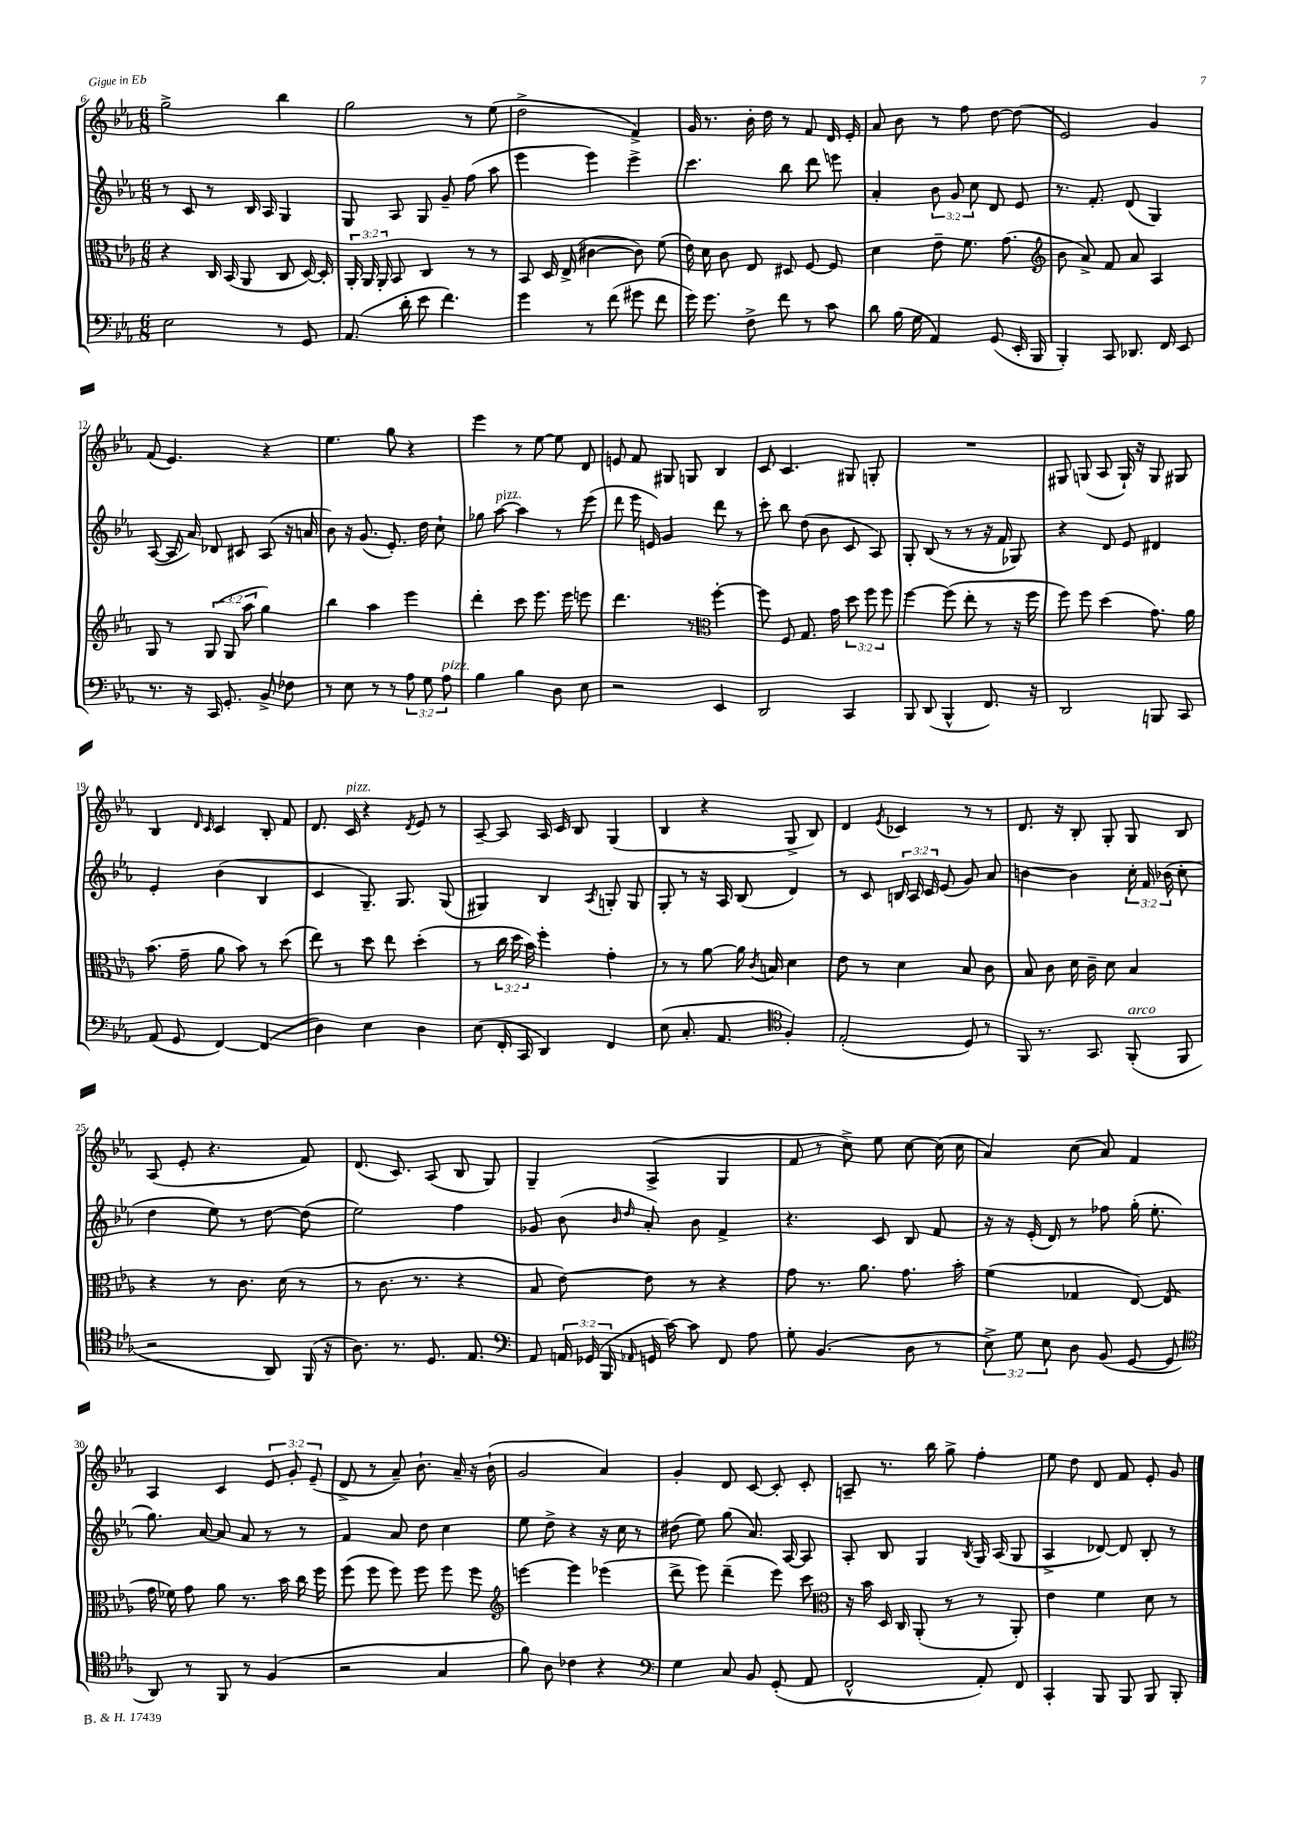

**kern	**kern	**kern	**kern
*staff4	*staff3	*staff2	*staff1
*clefF4	*clefC3	*clefG2	*clefG2
*k[b-e-a-]	*k[b-e-a-]	*k[b-e-a-]	*k[b-e-a-]
*M6/8	*M6/8	*M6/8	*M6/8
2E-	4r	8r	2gg^
.	.	8c	.
.	16C	8r	.
.	(16BB-	.	.
.	8AA-	16B-	.
.	.	16A-	.
8r	8C	4G	4bb-
8GG	[16D)	.	.
.	16D']	.	.
=	=	=	=
(8.AA-	24AA-'	8G	2gg
.	24AA-	.	.
.	24AA-'	.	.
.	8BB-	8A-	.
16d'	.	.	.
8e-	4C	8G	.
4.f)	.	8g~	.
.	8r	(8ff	8r
.	8r	8aa-	(8ee-
=	=	=	=
4g	8BB-	4eee-	2dd^
.	16D	.	.
.	(16E-^	.	.
8r	[4c#	4eee-)	.
(8f	.	.	.
8g#	8c#])	4eee-^	4f^)
8f	(8f	.	.
=	=	=	=
16g)	16e-)	4.ccc	16g
8.g	16d	.	8.r
.	8c	.	.
8F^	8E-	.	16b-'
.	.	.	16dd
8f	8D#	8bb-	8r
8r	[8F	8ddd	8f
8c	8F]	8eee	16d
.	.	.	16e-'
=	=	=	=
8d	4d	4a-'	8a-
(16B-	.	.	8b-
16G	.	.	.
4AA-)	8e-~	12b-	8r
.	.	12g	.
.	8.f	.	8ff
.	.	12cc	.
(8GG	.	8d	[8dd
.	(8.g	.	.
16EE-'	.	8e-	(8dd]
16BBB-	.	.	.
=	=	=	=
*	*clefG2	*	*
4BBB-')	8b-	8.r	2e-)
.	8a-^)	.	.
.	.	8.f'	.
8CC	8f	.	.
8.DD-	8a-	(8d	.
.	4A-	4G)	4g
16FF	.	.	.
8EE-	.	.	.
=	=	=	=
8.r	8G	([8A-	(8f
.	8r	16A-]	4.e-)
16r	.	16a-)	.
16CC	(12G	8d-	.
8.GG'	.	.	.
.	12G	.	.
.	.	8c#	.
.	12aa-	.	.
8BB-^	4gg)	(8A-	4r
8F-	.	16r	.
.	.	16a	.
=	=	=	=
8r	4bb-	8b-)	4.ee-
8E-	.	16r	.
.	.	(8.g	.
8r	4aa-	.	.
8r	.	8.e-')	8gg
12A-	4eee-	.	4r
.	.	16dd	.
12G	.	.	.
.	.	8cc`	.
12A-	.	.	.
=	=	=	=
4B-	4ddd'	8gg-	4eee-
.	.	[8aa-	.
4B-	8ccc	4aa-]	8r
.	8.eee-	.	[8ee-
8D	.	8r	8ee-]
.	16eee-	.	.
8E-	8eee	(8eee-	8d
=	=	=	=
2r	4.ddd	8ddd	8e
.	.	16eee-	8f
.	.	16e)	.
.	.	4g	8G#
.	8r	.	8G
*	*clefC3	*	*
4EE-	[4ff'	8ddd	4B-
.	.	8r	.
=	=	=	=
2DD	8ff]	8ccc'	8c
.	8F	8bb-	4.c
.	8.G	(8dd	.
.	.	8b-	.
.	16g	.	.
4CC	12dd	8c	8G#
.	12ff	.	.
.	.	8A-)	8G'
.	12ff	.	.
=	=	=	=
8BBB-	[4ff	8G'	2.r
(8DD	.	(8B-	.
4BBB-^^	(8ff]	8r	.
.	8ee-'	8r	.
8.FF)	8r	16r	.
.	.	16f	.
.	16r	8G-)	.
16r	16ff	.	.
=	=	=	=
2DD	8ff)	4r	8G#
.	8ff	.	(8G
.	(4dd	8d	8A-
.	.	8e-	16G`)
.	.	.	16r
8BBB	8.g)	4d#	8G
8CC	.	.	8G#
.	16a-	.	.
=	=	=	=
(8AA-	(8.b-	4e-'	4B-
8GG	.	.	.
.	16g~	.	.
.	.	.	16qqd
.	.	.	16qqc
[4FF)	8a-	(4b-	4c
.	8b-)	.	.
(4FF]	8r	4B-	8B-'
.	(8dd	.	8f
=	=	=	=
4D)	8ee-)	4c	8.d
.	8r	.	.
.	.	.	16c
4E-	8dd	8.G~)	4r
.	8ee-	.	.
.	.	8.G	.
.	.	.	8qd
4D	(4dd'	.	8e-
.	.	(8G	8r
=	=	=	=
(8E-	8r	4G#)	[8A-~
16FF'	24cc	.	8A-]
.	24dd	.	.
16CC	.	.	.
.	24b-)	.	.
4DD)	4ff'	4B-	16A-
.	.	.	16c
.	.	.	8B-
.	.	8qA-	.
4FF	4g'	8G'	(4G
.	.	8G	.
=	=	=	=
(8E-	8r	8G'	4B-
8.C'	8r	8r	.
.	[8a-	16r	4r
8.AA-	.	16A-	.
.	16a-]	(8B-	.
.	8qc	.	.
.	16B	.	.
*clefC4	*	*	*
4F')	4d	4d)	8G^
.	.	.	8B-)
=	=	=	=
(2E-'	8e-	8r	4d
.	8r	8c	.
.	.	.	8qe-
.	4d	24B	4c-
.	.	24A-	.
.	.	24c	.
.	.	(8e-	.
8D)	8B-	8g)	8r
8r	8c	8a-	8r
=	=	=	=
8FF	8B-	[4b	8.d
8.r	8c	.	.
.	.	.	16r
.	16d	4b]	8B-'
8.GG	16c~	.	.
.	8d	.	8G'
(8FF'	4B-	24cc'	8G
.	.	24f	.
.	.	(24b-	.
8FF	.	8cc'	8B-
=	=	=	=
2r	4r	4dd	(8A-
.	.	.	8e-'
.	8r	8ee-)	4.r
.	8.c	8r	.
8AA-)	.	[8dd	.
.	(16d	.	.
(16FF	8r	(8dd]	8f)
16r	.	.	.
=	=	=	=
8.A-)	8r	2ee-)	(8.d
.	8.c	.	.
8.r	.	.	8.c)
.	8.r	.	.
8.D	.	.	(8A-
.	4r	4ff	8B-
8.E-	.	.	.
.	.	.	8G)
=	=	=	=
*clefF4	*	*	*
8AA-	8B-	8g-	4G~
24AA	[8e-)	(8b-	.
(24GG-	.	.	.
24BBB-	.	.	.
.	.	16qqb-	.
16qqAA-	.	16qqdd	.
16GG	8e-]	8a-')	(4A-^
[16c)	.	.	.
8c]	8r	8b-	.
8FF	4r	4f^	4G
8A-	.	.	.
=	=	=	=
8G'	8g	4.r	8f
(4.BB-	8.r	.	8r
.	.	.	8cc^)
.	8.a-	.	.
.	.	8c	8ee-
8D	8.g	8B-	[8cc
8r	.	8f	(16cc]
.	16b-'	.	16cc
=	=	=	=
12E-^)	(4f	16r	4a-)
.	.	16r	.
12G	.	.	.
.	.	(16e-'	.
12E-	.	.	.
.	.	16d)	.
8D	4G-	8r	(8cc
(8BB-	.	8ff-	8a-)
[8GG	[8E-)	(16gg'	4f
.	.	8.ee-'	.
8GG]	(8E-]	.	.
=	=	=	=
*clefC4	*	*	*
8AA-)	16g	8.gg)	4A-
.	16f-)	.	.
8r	8g	.	.
.	.	[16a-	.
8FF	8a-	8a-]	4c
8r	8.r	8a-	.
(4F	.	8r	12e-
.	16b-	.	.
.	.	.	12g'
.	16cc	8r	.
.	.	.	(12e-~
.	16ff	.	.
=	=	=	=
2r	(8ff	4f	8d^
.	8ff	.	8r
.	8ff)	8a-	8a-~)
.	8ff	8dd	8.b-`
4G	8ff	4cc	.
.	.	.	16a-~
.	8ff	.	16r
.	.	.	(16b-`
=	=	=	=
*	*clefG2	*	*
8f)	[4eee	8ee-	2g
8A-	.	8dd^	.
4c-	4eee]	4r	.
4r	(4eee-	16r	4a-)
.	.	16cc	.
.	.	8r	.
=	=	=	=
*clefF4	*	*	*
4G	8ddd^	(8dd#	4g'
.	8eee-)	8ee-)	.
8C	(4ddd~	(8gg	8d
8BB-	.	8.a-)	[8c
(8GG'	8eee-)	.	8c']
.	.	[16A-	.
8AA-	8ccc	8A-]	8c'
=	=	=	=
*	*clefC3	*	*
2FF^^	16r	8A-'	8A~
.	16b-	.	.
.	16D	8B-	8.r
.	16C	.	.
.	(8AA-'	4G	.
.	.	.	16bb-
.	8r	.	8gg^
.	.	8qB-	.
8AA-')	8r	16G	4ff'
.	.	(16A-	.
8FF	8AA-')	8G	.
=	=	=	=
4CC'	4e-	4A-^	8ee-
.	.	.	8dd
8BBB-	4f	[8d-)	8d
8BBB-	.	8d-]	8f
8BBB-	8d	8B-'	8e-'
8BBB-'	8r	8r	8g
==	==	==	==
*-	*-	*-	*-
